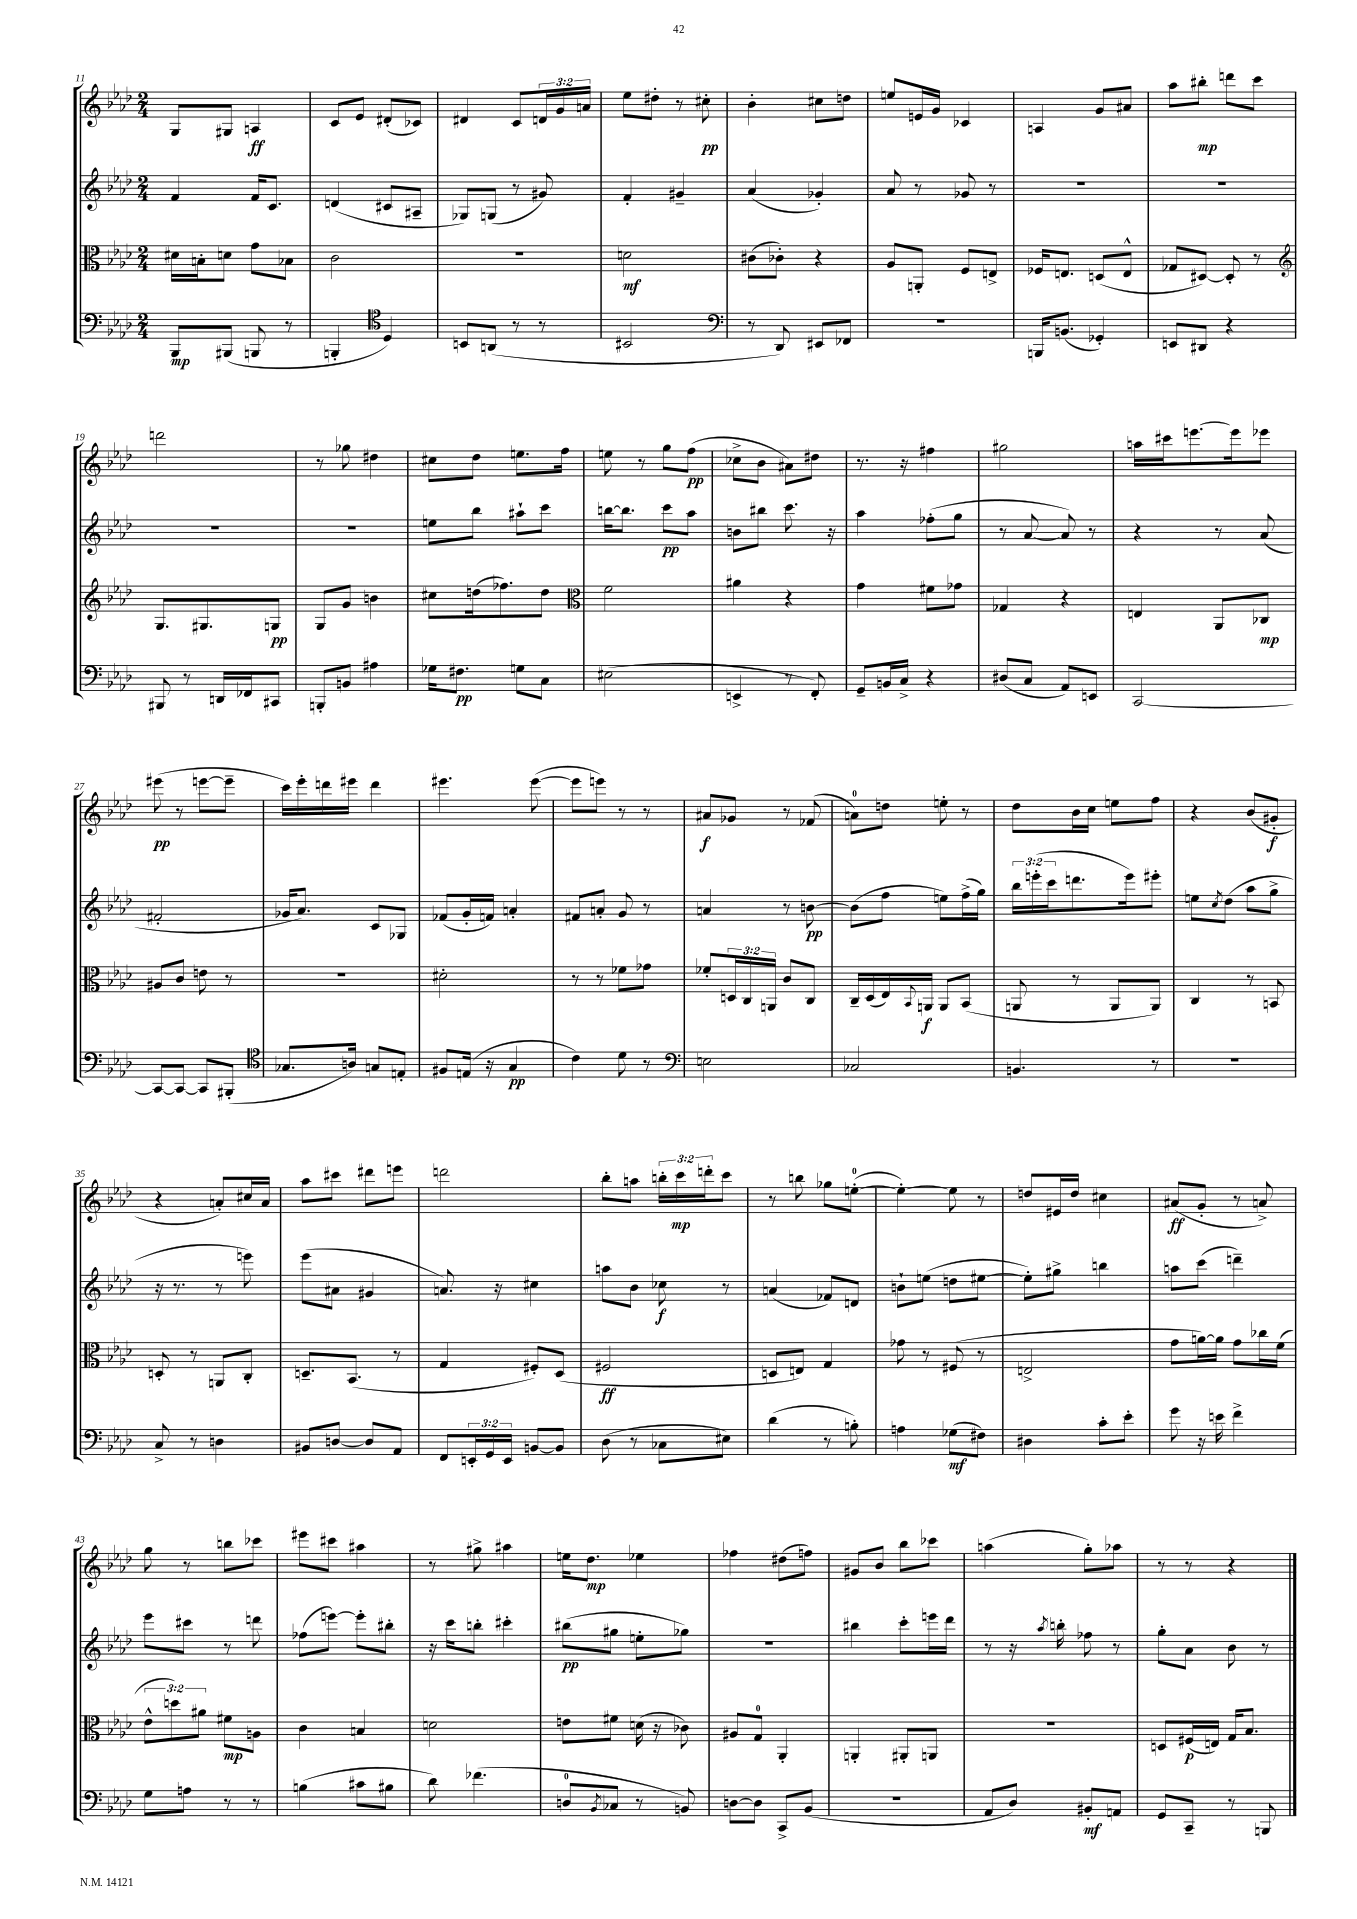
<<
\new StaffGroup <<
\new Staff = "s0" {
    \clef treble \key aes \major \numericTimeSignature \time 2/4 \override Staff.TupletNumber.text = #tuplet-number::calc-fraction-text
    g8 gis8 a4\ff |
    c'8 ees'8 dis'8-.( ces'8) |
    dis'4 c'8 \tuplet 3/2 { d'16 g'16 a'16 } |
    ees''8 dis''8-. r8 cis''8-.\pp |
    bes'4-. cis''8 d''8 |
    e''8 e'16 g'16 ces'4 |
    a4 g'8 ais'8 |
    aes''8 bis''8-.\mp d'''8 c'''8 |
    d'''2 |
    r8 ges''8 dis''4 |
    cis''8 des''8 e''8. f''16 |
    e''8 r8 g''8 f''8\pp( |
    ces''8-> bes'8 ais'8) dis''8 |
    r8. r16 fis''4 |
    gis''2 |
    a''16 cis'''16 e'''8.~ e'''16 ees'''8 |
    eis'''8\pp( r8 e'''8~ e'''8-- |
    c'''16) ees'''16-. d'''16 eis'''16 d'''4 |
    eis'''4. eis'''8~( |
    eis'''8 e'''8) r8 r8 |
    ais'8\f ges'8 r8 fes'8( |
    a'8-0) d''8 e''8-. r8 |
    des''8 bes'16 c''16 e''8 f''8 |
    r4 bes'8( gis'8-.\f |
    r4 a'8-.) cis''16 a'16 |
    aes''8 cis'''8 dis'''8 e'''8 |
    d'''2 |
    bes''8-. a''8 \tuplet 3/2 { b''16-. c'''16\mp d'''16-. } c'''8 |
    r8 b''8 ges''8 e''8-0~-.( |
    e''4~-.) e''8 r8 |
    d''8 eis'16 d''16 cis''4 |
    ais'8\ff( g'8-. r8 a'8->) |
    g''8 r8 b''8 ces'''8 |
    eis'''8 cis'''8 ais''4 |
    r8 gis''8-> ais''4 |
    e''16 des''8.\mp ees''4 |
    fes''4 dis''8( f''8) |
    gis'8 bes'8 bes''8 ces'''8 |
    a''4( g''8-.) aes''8 |
    r8 r8 r4 \bar "|." |
}
\new Staff = "s1" {
    \clef treble \key aes \major \numericTimeSignature \time 2/4 \override Staff.TupletNumber.text = #tuplet-number::calc-fraction-text
    f'4 f'16 c'8. |
    d'4( cis'8 ais8-- |
    ges8) g8( r8 gis'8) |
    f'4-. gis'4-- |
    aes'4( ges'4-.) |
    aes'8 r8 ges'8 r8 |
    R2 |
    R2 |
    R2 |
    R2 |
    e''8 bes''8 ais''8-! c'''8 |
    b''16~ b''8. c'''8\pp aes''8 |
    b'8 bis''8 c'''8. r16 |
    aes''4 fes''8-.( g''8 |
    r8 aes'8~ aes'8) r8 |
    r4 r8 aes'8( |
    fis'2-. |
    ges'16 aes'8.) c'8 ges8 |
    fes'8( g'16-. f'16) a'4-. |
    fis'8 a'8-. g'8 r8 |
    a'4 r8 b'8~\pp |
    b'8( f''8 e''8) f''16->( g''16) |
    \tuplet 3/2 { bes''16 e'''16-.( c'''16 } d'''8. e'''16) eis'''8-. |
    e''8 \acciaccatura { c''8 } des''8( aes''8 g''8-> |
    r16 r8. r8 e'''8) |
    ees'''8( ais'8 gis'4 |
    a'8.) r16 cis''4 |
    a''8 bes'8 ces''8\f r8 |
    a'4( fes'8) d'8 |
    b'8-! e''8( d''8 eis''8~ |
    eis''8-.) gis''8-> b''4 |
    a''8 c'''8( d'''4--) |
    ees'''8 cis'''8 r8 d'''8 |
    fes''8( e'''8~) e'''8-. bis''8-. |
    r16 c'''16 b''8-. cis'''4-. |
    bis''8\pp( gis''8 e''8-. ges''8) |
    R2 |
    bis''4 c'''8-. e'''16 des'''16 |
    r8 r16 \acciaccatura { aes''8 } b''16-. fes''8 r8 |
    g''8-. aes'8 bes'8 r8 \bar "|." |
}
\new Staff = "s2" {
    \clef alto \key aes \major \numericTimeSignature \time 2/4 \override Staff.TupletNumber.text = #tuplet-number::calc-fraction-text
    dis'16 b16-. d'8 g'8 bes8 |
    c'2 |
    r2 |
    d'2\mf |
    cis'8( ces'8-.) r4 |
    aes8 a,8-. f8 e8-> |
    fes16 e8. d8( e8-^ |
    ges8 dis8~) dis8-. r8 |
    \clef treble g8. gis8. g8\pp |
    g8 g'8 b'4 |
    cis''8 d''16( fes''8.) d''8 |
    \clef alto f'2 |
    ais'4 r4 |
    g'4 fis'8 ges'8 |
    ges4 r4 |
    e4 aes,8 ces8\mp |
    ais8 c'8 e'8 r8 |
    R2 |
    dis'2-. |
    r8 r8 fes'8 ges'8 |
    fes'8-. \tuplet 3/2 { d16 c16 a,16 } c'8 c8 |
    c16-- des16( ees16) \appoggiatura { bes,8 } a,16\f a,8 bes,8( |
    a,8 r8 a,8 a,8) |
    c4 r8 b,8 |
    d8-. r8 a,8 c8-. |
    d8.-- bes,8.( r8 |
    g4 fis8-.) des8( |
    fis2\ff |
    d8 e8) g4 |
    ges'8 r8 fis8( r8 |
    e2-> |
    g'8 a'16~) a'16 g'8 ces''16 f'16( |
    \tuplet 3/2 { ees'8-^ d''8) ais'8 } fis'8\mp a8 |
    c'4 b4 |
    d'2 |
    e'8 fis'8 d'16( r16 ces'8) |
    ais8 g8-0 aes,4-. |
    a,4-. ais,8-. a,8 |
    R2 |
    d8 fis16\p( e16) g16 bes8. \bar "|." |
}
\new Staff = "s3" {
    \clef bass \key aes \major \numericTimeSignature \time 2/4 \override Staff.TupletNumber.text = #tuplet-number::calc-fraction-text
    bes,,8\mp bis,,8( b,,8 r8 |
    b,,4-. \clef tenor des4) |
    b,8 a,8( r8 r8 |
    bis,2 |
    \clef bass r8 des,8) eis,8 fes,8 |
    R2 |
    b,,16 b,8.( ges,4-.) |
    e,8 dis,8 r4 |
    bis,,8 r8 d,16 fes,16 cis,8 |
    b,,8-. b,8 ais4 |
    ges16 fis8.\pp g8 c8 |
    eis2( |
    e,4-> r8 f,8-.) |
    g,8-- b,16 c16-> r4 |
    dis8( c8 aes,8) e,8 |
    c,2~ |
    c,8~ c,8~ c,8 bis,,8-.( |
    \clef tenor ges8. a16) g8 e8-. |
    fis8 e16( r16 g4\pp |
    c'4) des'8 r8 |
    \clef bass e2 |
    ces2 |
    b,4. r8 |
    R2 |
    c8-> r8 d4 |
    bis,8 d8~ d8 aes,8 |
    f,8 \tuplet 3/2 { e,16-. g,16 e,16 } b,8~ b,8 |
    des8( r8 ces8 eis8) |
    des'4( r8 b8-.) |
    a4 ges8\mf( fis8) |
    dis4 c'8-. ees'8-. |
    g'8 r16 e'16 f'4-> |
    g8 a8 r8 r8 |
    b4( cis'8 bis8 |
    des'8) fes'4.( |
    d8-0 \acciaccatura { bes,8 } ces8 r8 b,8) |
    d8~ d8 c,8-> bes,8( |
    R2 |
    aes,8 des8) bis,8-.\mf a,8 |
    g,8 c,8-- r8 b,,8 \bar "|." |
}
>>
>>
\layout { \context { \Score currentBarNumber = #11 } }
